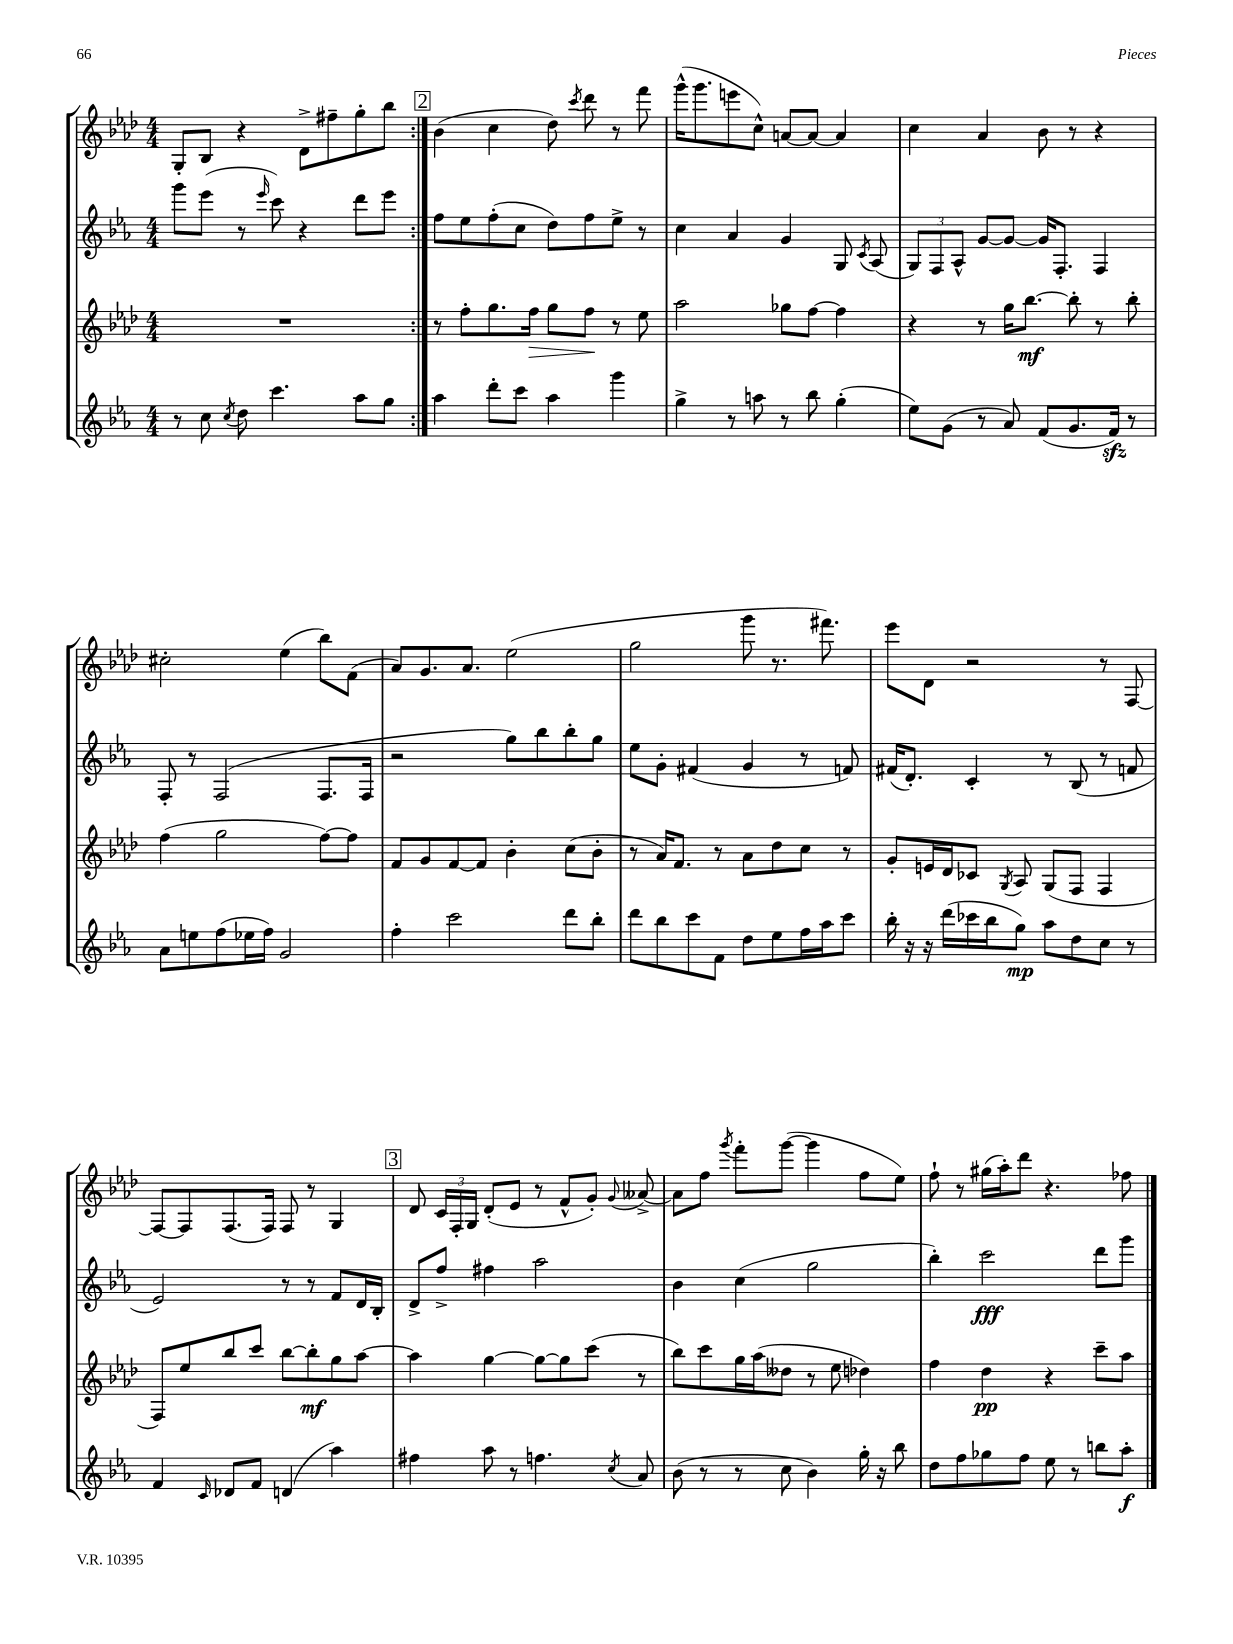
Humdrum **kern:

**kern	**kern	**kern	**kern
*staff4	*staff3	*staff2	*staff1
*clefG2	*clefG2	*clefG2	*clefG2
*k[b-e-a-]	*k[b-e-a-d-]	*k[b-e-a-]	*k[b-e-a-d-]
*M4/4	*M4/4	*M4/4	*M4/4
8r	1r	8ggg	8G'
8cc	.	(8eee-	8B-
8qcc	.	.	.
8dd	.	8r	4r
.	.	16qqeee-	.
4.ccc	.	8ccc)	.
.	.	4r	8d-^
.	.	.	8ff#~
8aa-	.	8ddd	8gg'
8gg	.	8eee-	8bb-
=:|!	=:|!	=:|!	=:|!
4aa-	8r	8ff	(4b-
.	8ff'	8ee-	.
8ddd'	8.gg	(8ff'	4cc
8ccc	.	8cc	.
.	16ff	.	.
4aa-	8gg	8dd)	8dd-)
.	.	.	8qccc
.	8ff	8ff	8ddd-
4ggg	8r	8ee-^	8r
.	8ee-	8r	8fff
=	=	=	=
4gg^	2aa-	4cc	(16ggg^^
.	.	.	8.ggg
8r	.	4a-	8eee
8aa	.	.	8cc^^)
8r	8gg-	4g	[8a
8bb-	[8ff	.	8a_
(4gg'	4ff]	8G	4a]
.	.	8qc	.
.	.	(8A-	.
=	=	=	=
8ee-)	4r	12G)	4cc
.	.	12F	.
(8g	.	.	.
.	.	12A-^^	.
8r	8r	[8g	4a-
8a-)	16gg	8g_	.
.	[8.bb-	.	.
(8f	.	16g]	8b-
.	.	8.F'	.
8.g	8bb-']	.	8r
.	8r	4F	4r
16f)	.	.	.
8r	8bb-'	.	.
=	=	=	=
8a-	(4ff	8F'	2cc#'
8ee	.	8r	.
(8ff	2gg	(2F	.
16ee-	.	.	.
16ff)	.	.	.
2g	.	.	(4ee-
.	[8ff)	8.F	8bb-)
.	8ff]	.	(8f
.	.	16F	.
=	=	=	=
4ff'	8f	2r	8a-)
.	8g	.	8.g
2ccc	[8f	.	.
.	.	.	8.a-
.	8f]	.	.
.	4b-'	8gg)	(2ee-
.	.	8bb-	.
8ddd	(8cc	8bb-'	.
8bb-'	8b-'	8gg	.
=	=	=	=
8ddd	8r	8ee-	2gg
8bb-	16a-)	8g'	.
.	8.f	.	.
8ccc	.	(4f#	.
8f	8r	.	.
8dd	8a-	4g	8ggg
8ee-	8dd-	.	8.r
16ff	8cc	8r	.
16aa-	.	.	8.fff#)
8ccc	8r	8f)	.
=	=	=	=
16bb-'	8g'	(16f#	8eee-
16r	.	8.d')	.
16r	16e	.	8d-
(16ddd	16d-	.	.
16ccc-	8c-	4c'	2r
16bb-	.	.	.
.	8qG	.	.
8gg)	8A-	.	.
8aa-	(8G	8r	.
8dd	8F	(8B-	.
8cc	4F	8r	8r
8r	.	8f	[8F
=	=	=	=
4f	8F)	2e-)	8F_
.	8ee-	.	8F]
16qqc	.	.	.
8d-	8bb-	.	(8.F
8f	8ccc	.	.
.	.	.	16F)
(4d	[8bb-	8r	8F
.	8bb-']	8r	8r
4aa-)	8gg	8f	4G
.	[8aa-	16d	.
.	.	16B-'	.
=	=	=	=
4ff#	4aa-]	8d^	8d-
.	.	8ff^	24c
.	.	.	24F'
.	.	.	24G
8aa-	[4gg	4ff#	(8d-'
8r	.	.	8e-
4.ff	8gg_	2aa-	8r
.	8gg]	.	8f^^
.	(8ccc	.	8g')
8qcc	.	.	8qqg
8a-	8r	.	[8a--^
=	=	=	=
(8b-	8bb-)	4b-	8a--]
8r	8ccc	.	8ff
.	.	.	8qggg
8r	16gg	(4cc	8fff'
.	(16aa-	.	.
8cc	8dd--	.	([8ggg
4b-)	8r	2gg	4ggg]
.	8ee-	.	.
16gg'	4dd-)	.	8ff
16r	.	.	.
8bb-	.	.	8ee-)
=	=	=	=
8dd	4ff	4bb-')	8ff`
8ff	.	.	8r
8gg-	4dd-	2ccc	(16gg#
.	.	.	16aa-')
8ff	.	.	8ddd-
8ee-	4r	.	4.r
8r	.	.	.
8bb	8ccc~	8ddd	.
8aa-'	8aa-	8ggg	8ff-
==	==	==	==
*-	*-	*-	*-
